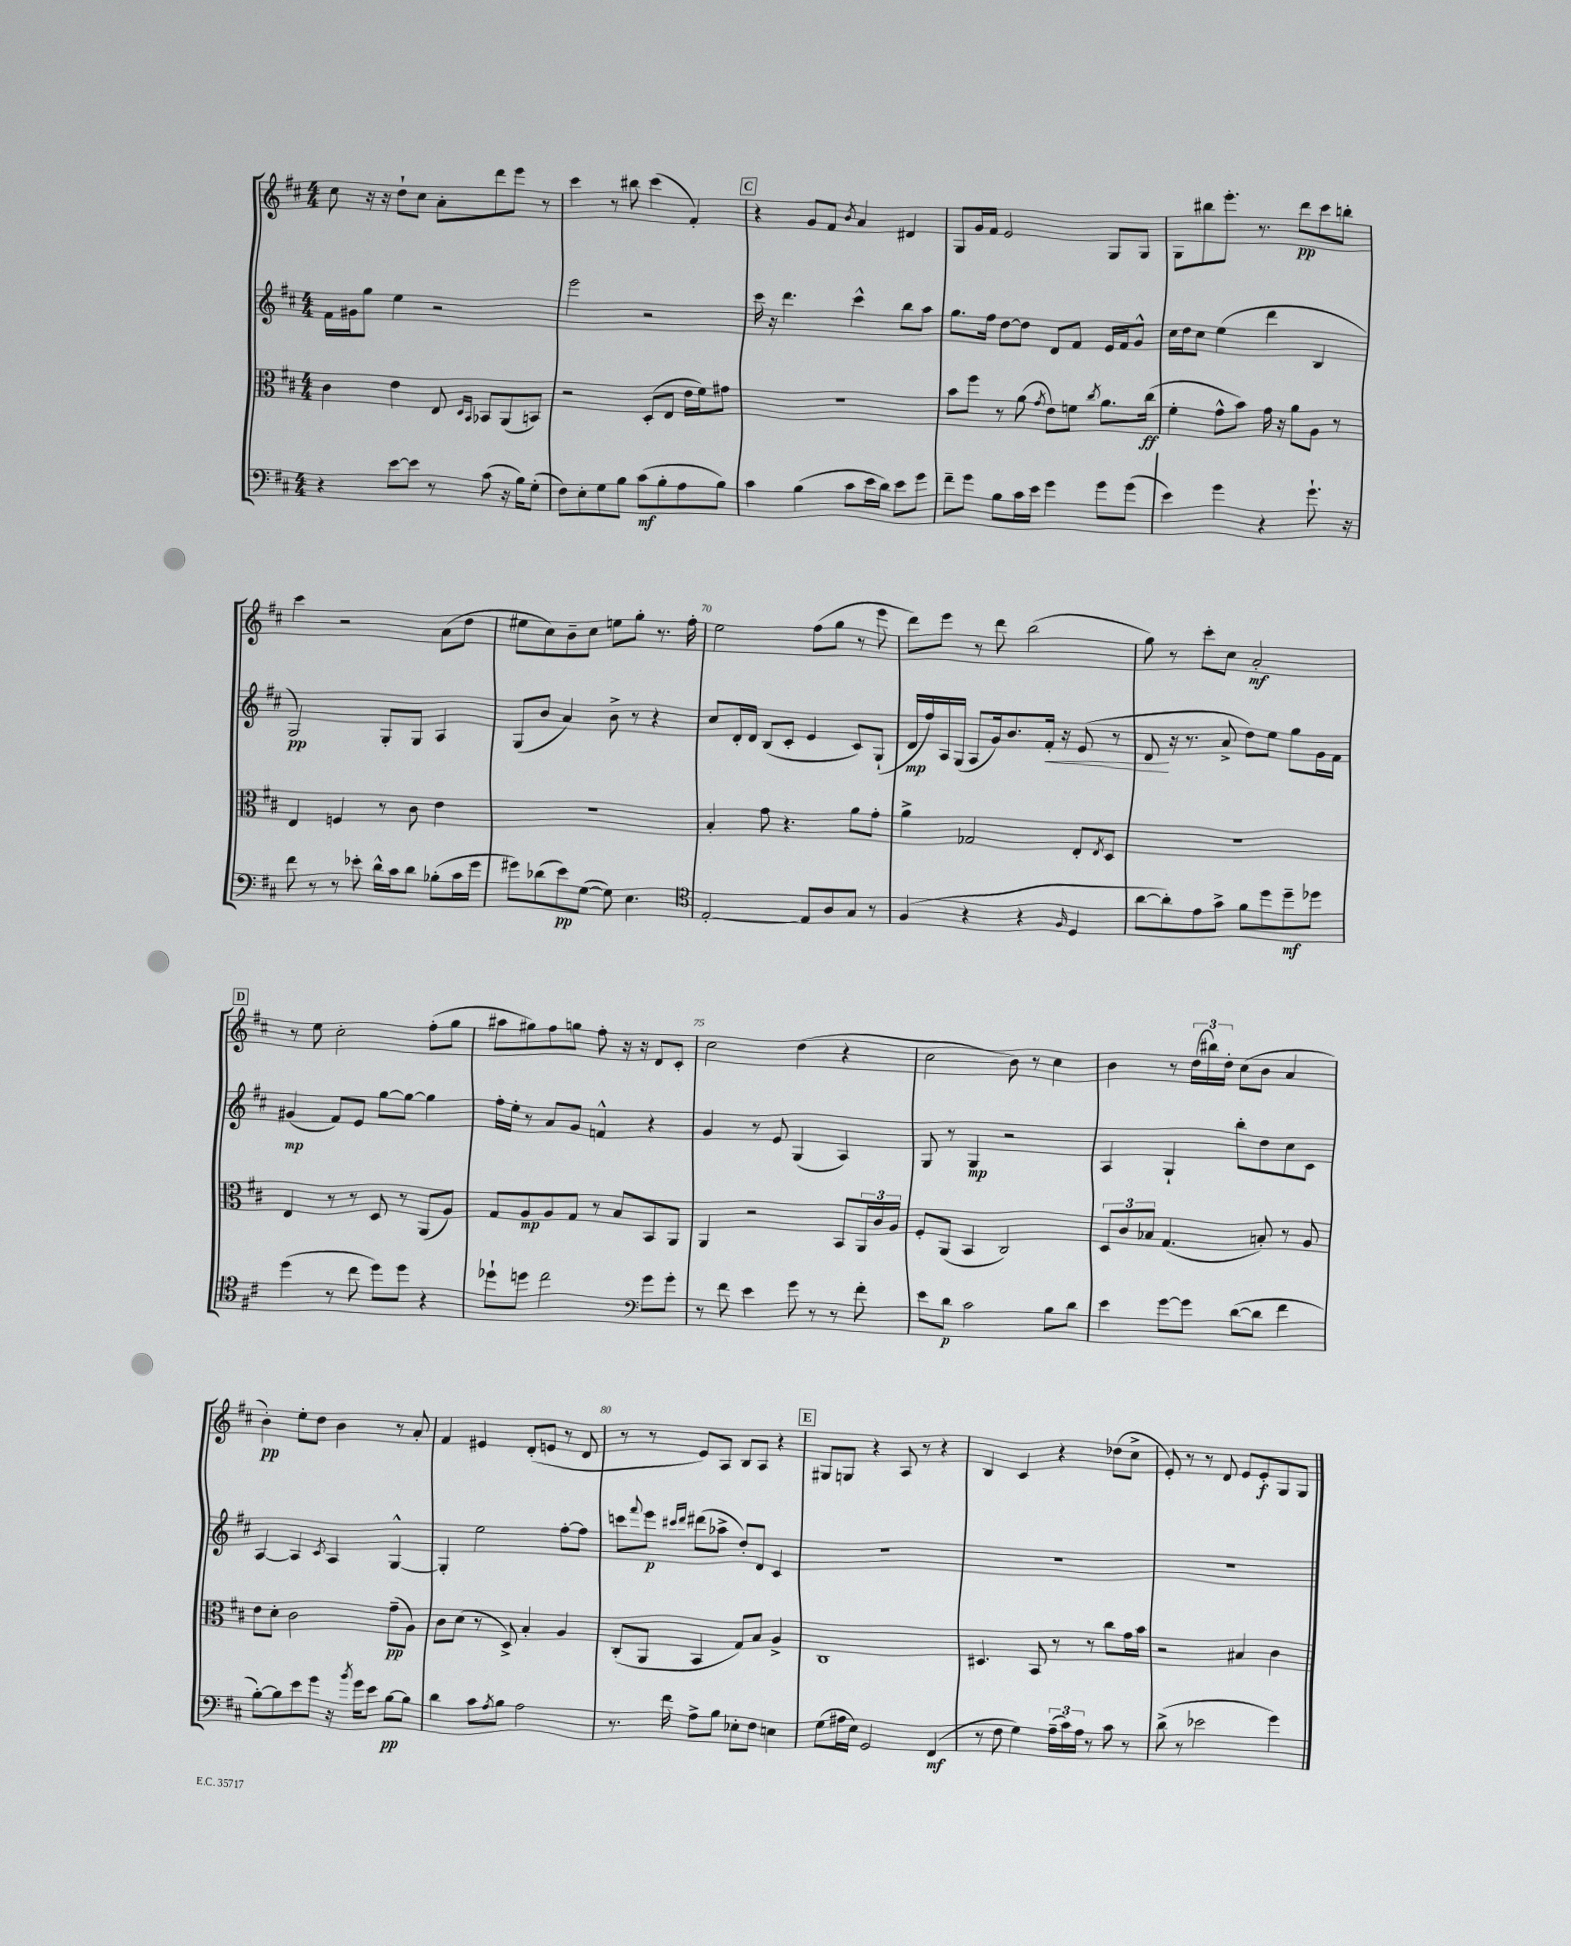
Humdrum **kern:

**kern	**kern	**kern	**kern
*staff4	*staff3	*staff2	*staff1
*clefF4	*clefC3	*clefG2	*clefG2
*k[f#c#]	*k[f#c#]	*k[f#c#]	*k[f#c#]
*M4/4	*M4/4	*M4/4	*M4/4
4r	4c#	16f#	8cc#
.	.	16g#	.
.	.	8gg	16r
.	.	.	16r
[8e	4e	4ee	8dd`
8e]	.	.	8cc#
8r	8E	2r	8a'
.	16qqD	.	.
.	16qqBB	.	.
(8c#	8BB-	.	8ddd
16r	(8AA	.	8eee
16B)	.	.	.
(8G'	8BB)	.	8r
=	=	=	=
8F#)	2r	2eee	4ccc#
8E'	.	.	.
8G	.	.	8r
8B	.	.	8bb#
(8c#	(8D'	2r	(4ccc#
8B'	8E	.	.
8A	16e	.	4f#')
.	16f#)	.	.
8B)	8g#	.	.
=	=	=	=
4c#	1r	16ccc#	4r
.	.	16r	.
.	.	4.ddd	.
(4B	.	.	8g
.	.	.	8f#
.	.	.	8qb
8c#	.	4ccc#^^	4a
16e	.	.	.
16d)	.	.	.
8e	.	8bb	4d#
8g	.	8aa	.
=	=	=	=
8f#~	8b	8.gg	8G
8g	8ff#	.	16g
.	.	16ff#	16f#
8B	8r	[8dd	2e
16c#	(8a	8dd]	.
16e	.	.	.
.	8qg	.	.
4g	8e)	8d	.
.	8f	8f#	.
.	8qcc#	.	.
8g	8.a	16e	8G
.	.	16f#	.
(8g	.	8g^^	8G
.	(16cc#	.	.
=	=	=	=
4e)	4f#'	16cc#	8G
.	.	16dd	.
.	.	8cc#	8bb#
4g	8g^^	(4ee	8.eee'
.	8b)	.	.
.	.	.	8.r
4r	16g	4ddd	.
.	16r	.	.
.	8a	.	8ddd
8.g`	8A	4B	8ccc#
.	8r	.	8bb'
16r	.	.	.
=	=	=	=
8f#	4E	2G)	4ccc#
8r	.	.	.
8r	4F	.	2r
8e-'	.	.	.
16d^^	8r	8G'	.
16c#	.	.	.
8d	8c#	8G	.
(8B-'	4e	4A	(8a
16c#	.	.	8dd
16g	.	.	.
=	=	=	=
8g#)	1r	(8G	8ee#
(8d-	.	8b	8cc#)
8e)	.	4a)	8b~
([8G	.	.	8cc#
8G])	.	8b^	8ee
4.E	.	8r	8gg'
.	.	4r	8.r
.	.	.	16ff#'
=	=	=	=
*clefC4	*	*	*
[2E'	4B'	8cc#	2ee
.	.	16d'	.
.	.	16d	.
.	8g	(8B	.
.	4.r	8c#'	.
8E]	.	4e	(8ff#
8A	.	.	8gg
8G	8a	8c#)	8r
8r	8g'	(8G`	8eee
=	=	=	=
(4F#	4a^	16d	8ddd)
.	.	16ff#)	.
.	.	16A	8eee
.	.	(16G	.
4r	2G-	8A	8r
.	.	16g)	8ddd
.	.	8.b	.
4r	.	.	(2bb
.	.	16f#'	.
.	.	16r	.
16qqF#	.	.	.
4D	8E'	(8e	.
.	8qE	.	.
.	8D	8r	.
=	=	=	=
[8a	1r	8d	8gg)
8a'])	.	16r	8r
.	.	8.r	.
8e	.	.	8ccc#'
8g^	.	8a^	8cc#
8f#	.	8dd)	2a'
8dd	.	8ee	.
8dd~	.	8gg	.
8dd-	.	16g	.
.	.	16f#	.
=	=	=	=
(4dd	4E	(4g#	8r
.	.	.	8ee
8r	8r	8f#)	2cc#'
8cc#	8r	8e	.
8dd)	8D	[8gg	.
8dd	8r	8gg_	.
4r	(8AA	4gg]	(8ff#'
.	8A)	.	8gg
=	=	=	=
8dd-`	8G	16ff#'	8aa#
.	.	16ee'	.
8dd	8A	8r	8gg#)
2cc#	8A	8a	8ff#
.	8G	8g	8gg
.	8r	4f^^	8ff#'
.	8B	.	16r
.	.	.	16r
*clefF4	*	*	*
8g	8BB	4r	8d
8g'	8AA	.	8c#'
=	=	=	=
8r	4AA	4g	2cc#
8f#	.	.	.
4e	2r	8r	.
.	.	8e	.
8g	.	(4G	(4dd
8r	.	.	.
8r	8BB	4A)	4r
8f#'	24AA	.	.
.	24c#	.	.
.	24A	.	.
=	=	=	=
8e	8F#'	8G	2cc#
8d	(8AA	8r	.
2c#	4BB	4G	.
.	2C#)	2r	8b)
.	.	.	8r
8B	.	.	4cc#
8d	.	.	.
=	=	=	=
4e	12D	4A	4b
.	12c#	.	.
.	12B-	.	.
[8g	(4.G	4G`	8r
8g]	.	.	(24dd
.	.	.	24bb#)
.	.	.	24dd'
([8d	.	8bb'	(8cc#
8d]	8B')	8dd	8b
4f#	8r	8cc#	4a
.	8A	8c#	.
=	=	=	=
[8B')	8e	[4A	4b')
8B]	8d'	.	.
8e	2c#	4A]	8ee'
8g	.	.	8dd
.	.	8qc#	.
16r	.	4A	4b
8qb	.	.	.
16g	.	.	.
8e	.	.	.
[8B	(8g~	[4G^^	8r
8B]	8A)	.	8a'
=	=	=	=
4d	8c#	4G']	4f#
.	(8d	.	.
8c#	8r	2ee	4e#
8qA	.	.	.
8B	8D^)	.	.
2A	4B'	.	(8d'
.	.	.	8e
.	4A	[8ff#'	8r
.	.	8ff#]	8d
=	=	=	=
8.r	(8C#'	8ccc	8r
.	.	8qqfff#	.
.	8AA	8eee	8r
16f#	.	.	.
.	.	16qqccc#	.
.	.	16qqddd	.
8A^	4BB	(8ddd#	8e)
8B	.	8aa-^	8A
8E-'	8G)	8dd')	8B
8F#	8B	8d	8A
4E	4A^	4c#	4r
=	=	=	=
(8G	1C#	1r	8G#
16A#	.	.	8G
16E)	.	.	.
2GG	.	.	4r
.	.	.	8A
.	.	.	8r
(4FF#	.	.	4r
=	=	=	=
8r	4.D#	1r	4B
8F#	.	.	.
4G)	.	.	4c#
.	8BB	.	.
(24A~	8r	.	4r
24c#)	.	.	.
24A	.	.	.
8r	8r	.	.
8c#	8cc#	.	(8dd-
8r	16g	.	8cc#^
.	16b	.	.
=	=	=	=
(8d^	2r	1r	8e')
8r	.	.	8r
2e-	.	.	8r
.	.	.	8d
.	4B#	.	8e
.	.	.	8e'
4g)	4c#	.	8G
.	.	.	8G
==	==	==	==
*-	*-	*-	*-
